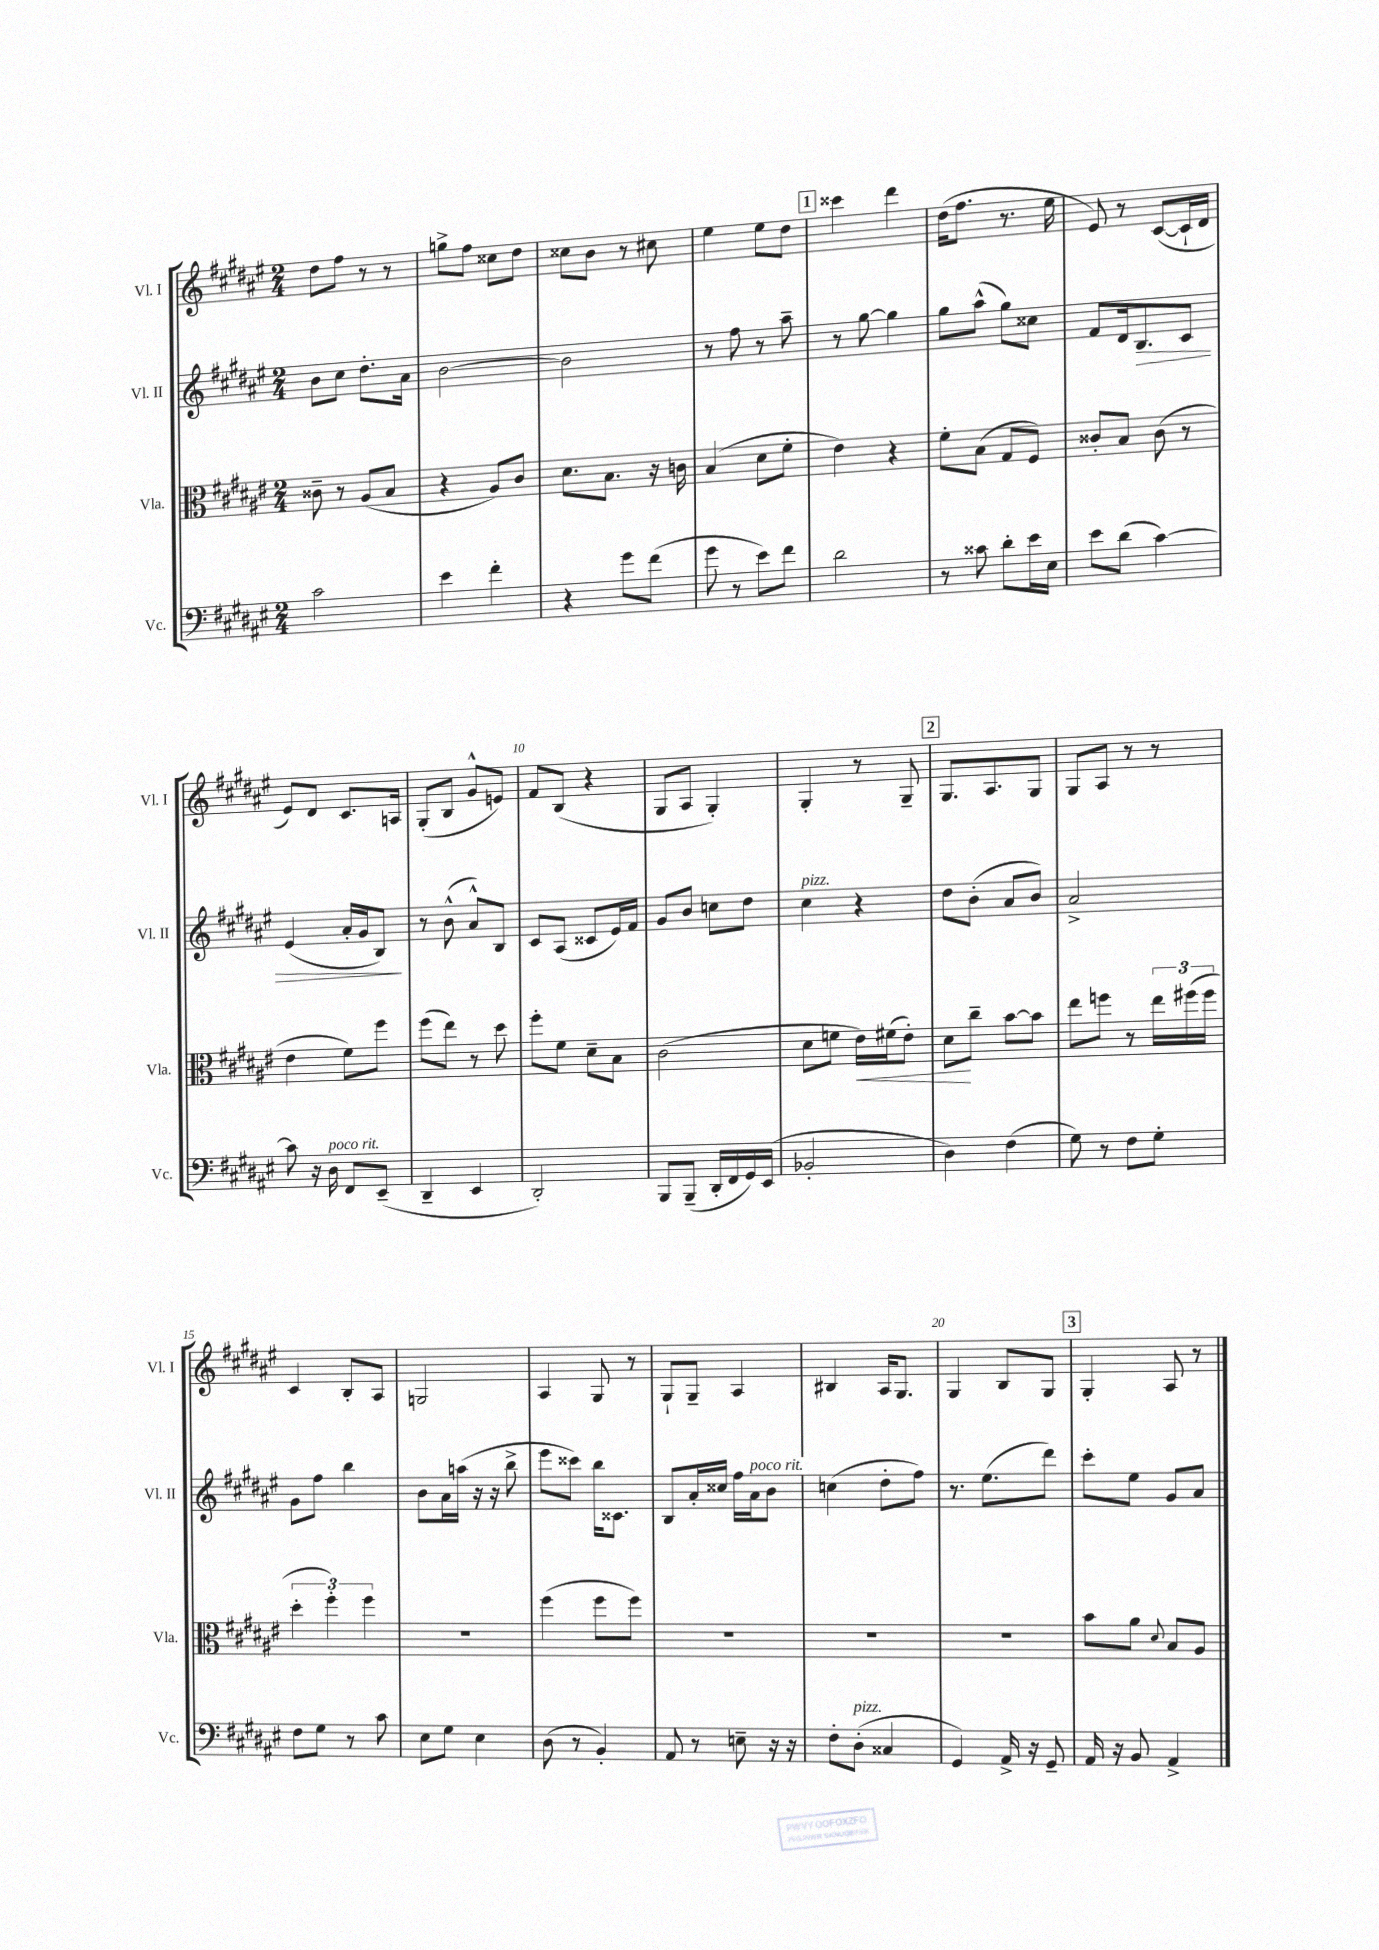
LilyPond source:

<<
\new StaffGroup <<
\new Staff = "s0" \with { instrumentName = "Vl. I" shortInstrumentName = "Vl. I" } {
    \clef treble \key fis \major \numericTimeSignature \time 2/4
    dis''8 fis''8 r8 r8 |
    g''8-> fis''8 cisis''8 dis''8 |
    cisis''8 b'8 r8 cis''8 |
    eis''4 eis''8 dis''8 |
    \mark \markup { \box "1" } cisis'''4 dis'''4 |
    dis''16( fis''8. r8. eis''16 |
    eis'8) r8 cis'8~( cis'16-! dis'16 |
    eis'8) dis'8 cis'8. a16 |
    gis8-.( b8 gis'8-^ e'8) |
    fis'8 b8( r4 |
    gis8 ais8 gis4-.) |
    gis4-. r8 gis8-- |
    \mark \markup { \box "2" } gis8. ais8. gis8 |
    gis8 ais8 r8 r8 |
    cis'4 b8-. ais8 |
    g2 |
    ais4 gis8 r8 |
    gis8-! gis8-- ais4 |
    bis4 ais16 gis8. |
    gis4 b8 gis8 |
    \mark \markup { \box "3" } gis4-. ais8 r8 \bar "|." |
}
\new Staff = "s1" \with { instrumentName = "Vl. II" shortInstrumentName = "Vl. II" } {
    \clef treble \key fis \major \numericTimeSignature \time 2/4
    b'8 cis''8 dis''8.-. ais'16 |
    b'2~ |
    b'2 |
    r8 fis''8 r8 ais''8-- |
    \mark \markup { \box "1" } r8 gis''8~ gis''4 |
    gis''8 ais''8-^( gis''8) cisis''8 |
    fis'8 dis'16 b8.\> cis'8 |
    eis'4( ais'16-. gis'16 b8\!) |
    r8 b'8-^( ais'8-^) b8 |
    cis'8 ais8( cisis'8 eis'16) fis'16 |
    gis'8 b'8 c''8 dis''8 |
    cis''4^\markup { \italic "pizz." } r4 |
    \mark \markup { \box "2" } dis''8 b'8-.( ais'8 b'8) |
    ais'2-> |
    gis'8 fis''8 b''4 |
    b'8 ais'16 a''16( r16 r16 b''8-> |
    eis'''8 cisis'''8) b''16 cisis'8. |
    b8 ais'16-. cisis''16 fis''16 ais'16^\markup { \italic "poco rit." } b'8 |
    c''4( dis''8-. fis''8) |
    r8. eis''8.( dis'''8) |
    \mark \markup { \box "3" } cis'''8-. eis''8 gis'8 ais'8 \bar "|." |
}
\new Staff = "s2" \with { instrumentName = "Vla." shortInstrumentName = "Vla." } {
    \clef alto \key fis \major \numericTimeSignature \time 2/4
    cisis'8-- r8 ais8( b8 |
    r4 ais8) cis'8 |
    dis'8. b8. r16 c'16 |
    b4( dis'8 fis'8-. |
    \mark \markup { \box "1" } eis'4) r4 |
    fis'8-. b8( gis8 fis8) |
    cisis'8-. b8 cisis'8( r8 |
    eis'4 fis'8) fis''8 |
    fis''8( eis''8) r8 dis''8 |
    fis''8-. fis'8 dis'8-- b8 |
    cis'2( |
    dis'8 f'8 eis'16\<) fis'16( eis'8-.) |
    \mark \markup { \box "2" } dis'8\! cis''8-- b'8~ b'8 |
    eis''8 f''8 r8 \tuplet 3/2 { eis''16 fis''16( fis''16 } |
    \tuplet 3/2 { dis''4-. fis''4-.) fis''4 } |
    R2 |
    fis''4( fis''8 fis''8) |
    R2 |
    R2 |
    R2 |
    \mark \markup { \box "3" } b'8 ais'8 \appoggiatura { dis'8 } b8 ais8 \bar "|." |
}
\new Staff = "s3" \with { instrumentName = "Vc." shortInstrumentName = "Vc." } {
    \clef bass \key fis \major \numericTimeSignature \time 2/4
    cis'2 |
    eis'4 fis'4-. |
    r4 gis'8 fis'8( |
    gis'8 r8 eis'8) fis'8 |
    \mark \markup { \box "1" } dis'2 |
    r8 cisis'8 dis'8-. eis'16 eis16 |
    eis'8 dis'8( cis'4~) |
    cis'8 r16 dis16^\markup { \italic "poco rit." } fis,8 eis,8--( |
    dis,4-- eis,4 |
    dis,2-.) |
    b,,8 b,,8--( dis,16-. fis,16 gis,16) eis,16( |
    bes,2-. |
    \mark \markup { \box "2" } dis4) fis4( |
    gis8) r8 fis8 gis8-. |
    fis8 gis8 r8 cis'8 |
    eis8 gis8 eis4 |
    dis8( r8 b,4-.) |
    ais,8 r8 e8-- r16 r16 |
    fis8-. dis8-.^\markup { \italic "pizz." }( cisis4 |
    gis,4) ais,16-> r16 gis,8-- |
    \mark \markup { \box "3" } ais,16 r16 b,8 ais,4-> \bar "|." |
}
>>
>>
\layout { \context { \Score \override BarNumber.break-visibility = ##(#f #t #t) barNumberVisibility = #(every-nth-bar-number-visible 5) } }
